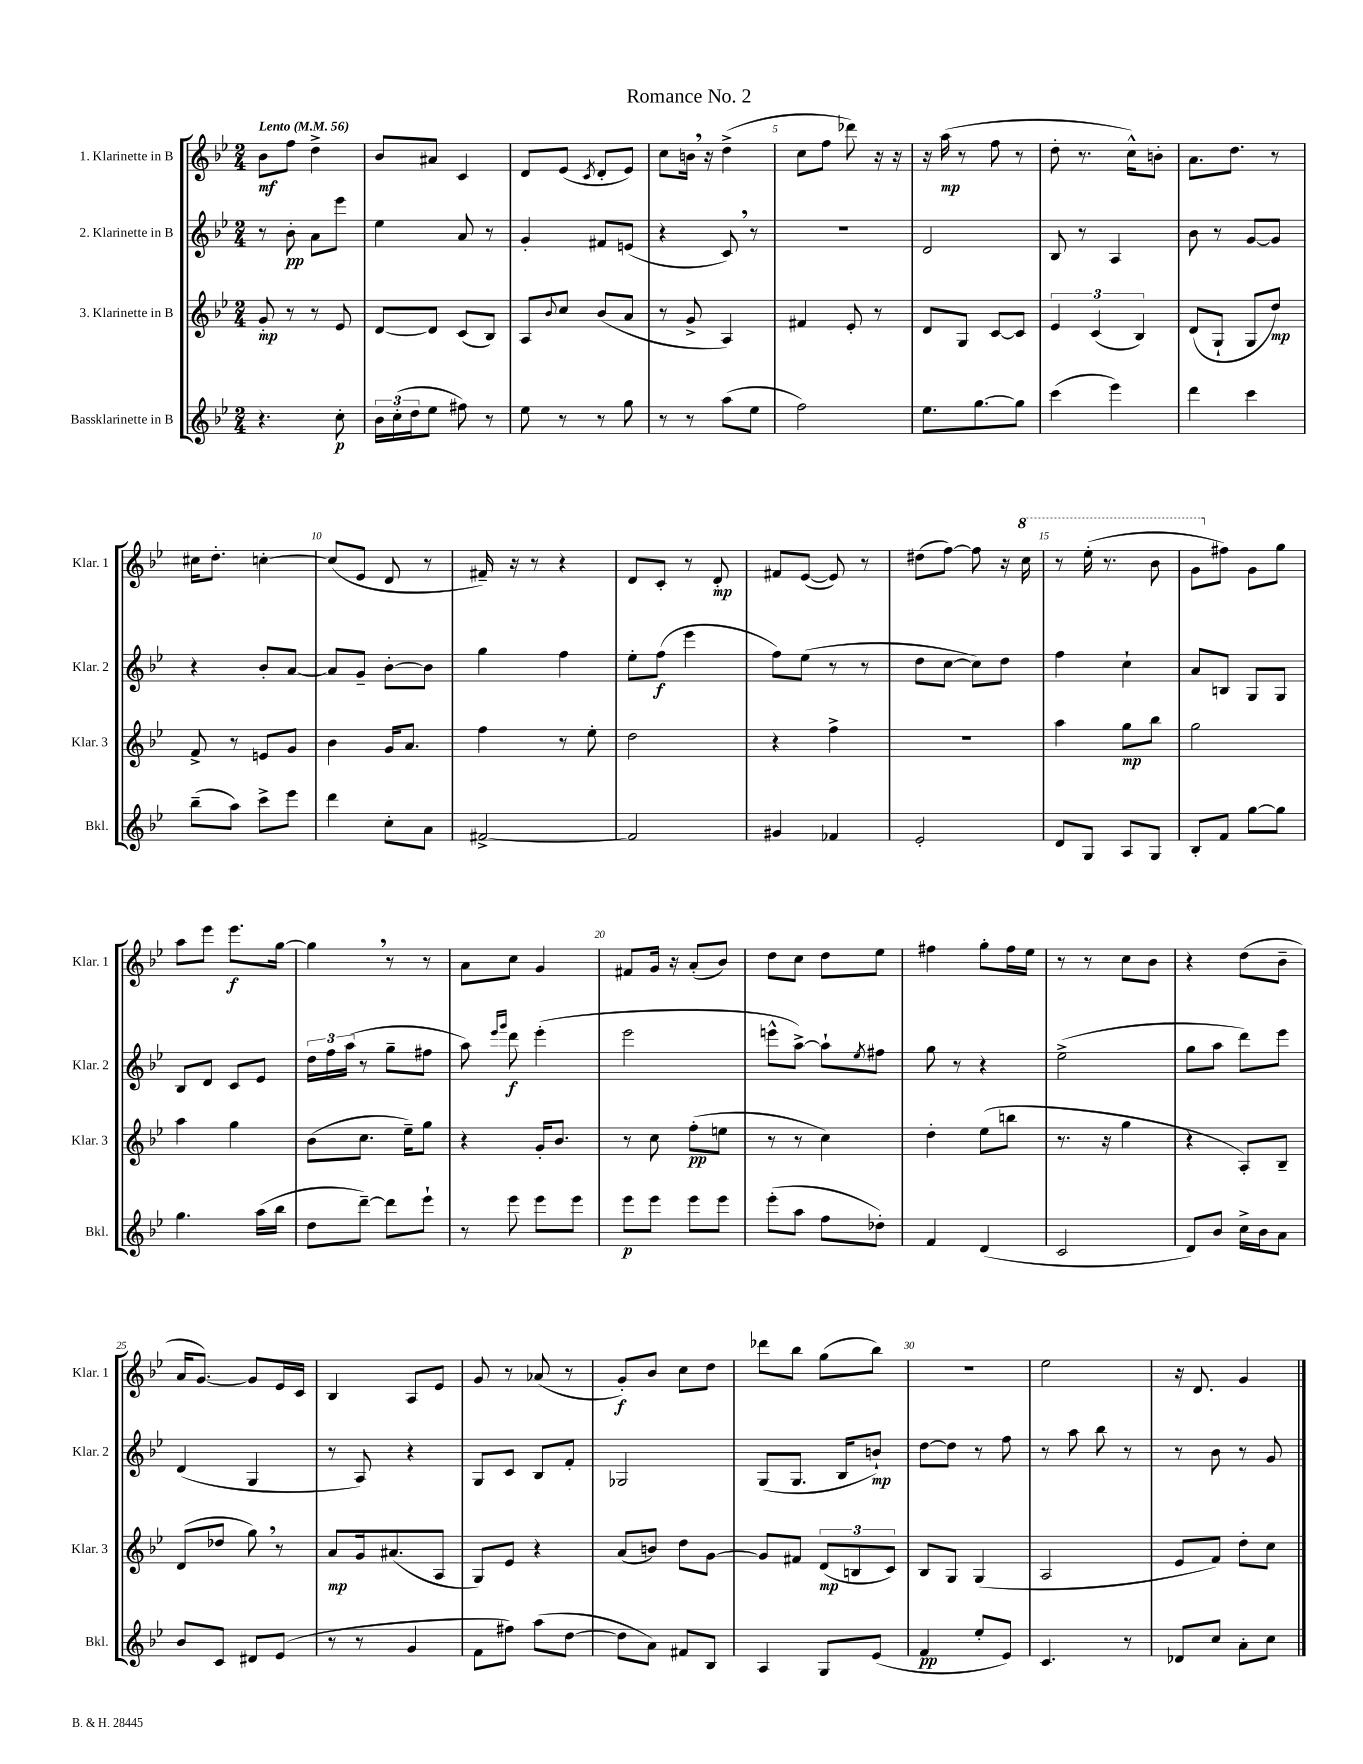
\header { title = "Romance No. 2" }
<<
\new StaffGroup <<
\new Staff = "s0" \with { instrumentName = "1. Klarinette in B" shortInstrumentName = "Klar. 1" } {
    \clef treble \key bes \major \numericTimeSignature \time 2/4 \tempo "Lento" 4 = 56
    bes'8\mf f''8 d''4-> |
    bes'8 ais'8 c'4 |
    d'8 ees'8( \acciaccatura { c'8 } d'8-. ees'8) |
    c''8 b'16 \breathe r16 d''4->( |
    c''8 f''8 des'''8) r16 r16 |
    r16 a''16\mp( r8 f''8 r8 |
    d''8-. r8. c''16-^) b'8-. |
    a'8. d''8. r8 |
    cis''16 d''8.-. c''4~-. |
    c''8( ees'8 d'8 r8 |
    fis'16--) r16 r8 r4 |
    d'8 c'8-. r8 d'8-.\mp |
    fis'8 ees'8~( ees'8) r8 |
    dis''8( f''8~) f''8 r16 \ottava #1 c'''16 |
    r8 ees'''16-.( r8. bes''8 |
    g''8 \ottava #0 fis''8) g'8 g''8 |
    a''8 ees'''8 ees'''8.\f g''16~ |
    g''4 \breathe r8 r8 |
    a'8 c''8 g'4 |
    fis'8 g'16 r16 a'8-.( bes'8) |
    d''8 c''8 d''8 ees''8 |
    fis''4 g''8-. fis''16 ees''16 |
    r8 r8 c''8 bes'8 |
    r4 d''8( bes'8-- |
    a'16 g'8.~) g'8 ees'16 c'16 |
    bes4 a8 ees'8 |
    g'8 r8 aes'8( r8 |
    g'8-.\f) bes'8 c''8 d''8 |
    des'''8 bes''8 g''8( bes''8) |
    R2 |
    ees''2 |
    r16 d'8. g'4 \bar "|." |
}
\new Staff = "s1" \with { instrumentName = "2. Klarinette in B" shortInstrumentName = "Klar. 2" } {
    \clef treble \key bes \major \numericTimeSignature \time 2/4
    r8 bes'8-.\pp a'8 ees'''8 |
    ees''4 a'8 r8 |
    g'4-. fis'8 e'8( |
    r4 c'8) \breathe r8 |
    r2 |
    d'2 |
    bes8 r8 a4 |
    bes'8 r8 g'8~ g'8 |
    r4 bes'8-. a'8~ |
    a'8 g'8-- bes'8~-. bes'8 |
    g''4 f''4 |
    ees''8-. f''8\f( ees'''4 |
    f''8) ees''8( r8 r8 |
    d''8 c''8~ c''8) d''8 |
    f''4 c''4-! |
    a'8 b8 g8 g8 |
    bes8 d'8 c'8 ees'8 |
    \tuplet 3/2 { d''16 f''16 a''16( } r8 g''8-- fis''8 |
    a''8) \grace { ees'''16 g'''16 } d'''8\f ees'''4-.( |
    ees'''2 |
    e'''8-^ a''8~->) a''8-! \acciaccatura { ees''8 } fis''8 |
    g''8 r8 r4 |
    ees''2->( |
    g''8 a''8 d'''8) ees'''8 |
    d'4( g4 |
    r8 a8) r4 |
    g8 c'8 bes8 f'8-. |
    ges2 |
    g8( g8. bes16 b'8-!\mp) |
    d''8~ d''8 r8 f''8 |
    r8 a''8 bes''8 r8 |
    r8 bes'8 r8 g'8 \bar "|." |
}
\new Staff = "s2" \with { instrumentName = "3. Klarinette in B" shortInstrumentName = "Klar. 3" } {
    \clef treble \key bes \major \numericTimeSignature \time 2/4
    g'8-.\mp r8 r8 ees'8 |
    d'8~ d'8 c'8( bes8) |
    a8 \appoggiatura { bes'8 } c''8 bes'8( a'8 |
    r8 g'8-> a4) |
    fis'4 ees'8-. r8 |
    d'8 g8 c'8~ c'8 |
    \tuplet 3/2 { ees'4 c'4( bes4) } |
    d'8( g8-! g8 d''8\mp) |
    f'8-> r8 e'8 g'8 |
    bes'4 g'16 a'8. |
    f''4 r8 ees''8-. |
    d''2 |
    r4 f''4-> |
    R2 |
    a''4 g''8\mp bes''8 |
    g''2 |
    a''4 g''4 |
    bes'8( c''8. ees''16--) g''8 |
    r4 g'16-. bes'8. |
    r8 c''8 f''8-.\pp( e''8 |
    r8 r8 c''4) |
    d''4-. ees''8( b''8 |
    r8. r16 g''4 |
    r4 a8-.) bes8-- |
    d'8( des''8 g''8) \breathe r8 |
    a'8\mp g'16 ais'8.( a8 |
    g8) ees'8 r4 |
    a'8( b'8) d''8 g'8~ |
    g'8 fis'8 \tuplet 3/2 { d'8\mp( b8 c'8) } |
    bes8 g8 g4( |
    a2 |
    ees'8 f'8) d''8-. c''8 \bar "|." |
}
\new Staff = "s3" \with { instrumentName = "Bassklarinette in B" shortInstrumentName = "Bkl." } {
    \clef treble \key bes \major \numericTimeSignature \time 2/4
    r4. c''8-.\p |
    \tuplet 3/2 { bes'16 c''16-.( d''16 } ees''8 fis''8) r8 |
    ees''8 r8 r8 g''8 |
    r8 r8 a''8( ees''8 |
    f''2) |
    ees''8. g''8.~ g''8 |
    c'''4( ees'''4) |
    d'''4 c'''4 |
    bes''8--( a''8) c'''8-> ees'''8 |
    d'''4 c''8-. a'8 |
    fis'2~-> |
    fis'2 |
    gis'4 fes'4 |
    ees'2-. |
    d'8 g8 a8 g8 |
    bes8-. f'8 g''8~ g''8 |
    g''4. a''16( bes''16 |
    d''8 d'''8~--) d'''8 ees'''8-! |
    r8 ees'''8 ees'''8 ees'''8 |
    ees'''8\p ees'''8 ees'''8 ees'''8 |
    ees'''8-.( a''8 f''8 des''8-.) |
    f'4 d'4( |
    c'2 |
    d'8) bes'8 c''16-> bes'16 a'8 |
    bes'8 c'8 dis'8 ees'8( |
    r8 r8 g'4 |
    f'8 fis''8) a''8( d''8~ |
    d''8 a'8) fis'8 bes8 |
    a4 g8 ees'8( |
    f'4\pp ees''8-. ees'8) |
    c'4. r8 |
    des'8 c''8 a'8-. c''8 \bar "|." |
}
>>
>>
\layout { \context { \Score \override BarNumber.break-visibility = ##(#f #t #t) barNumberVisibility = #(every-nth-bar-number-visible 5) } }
